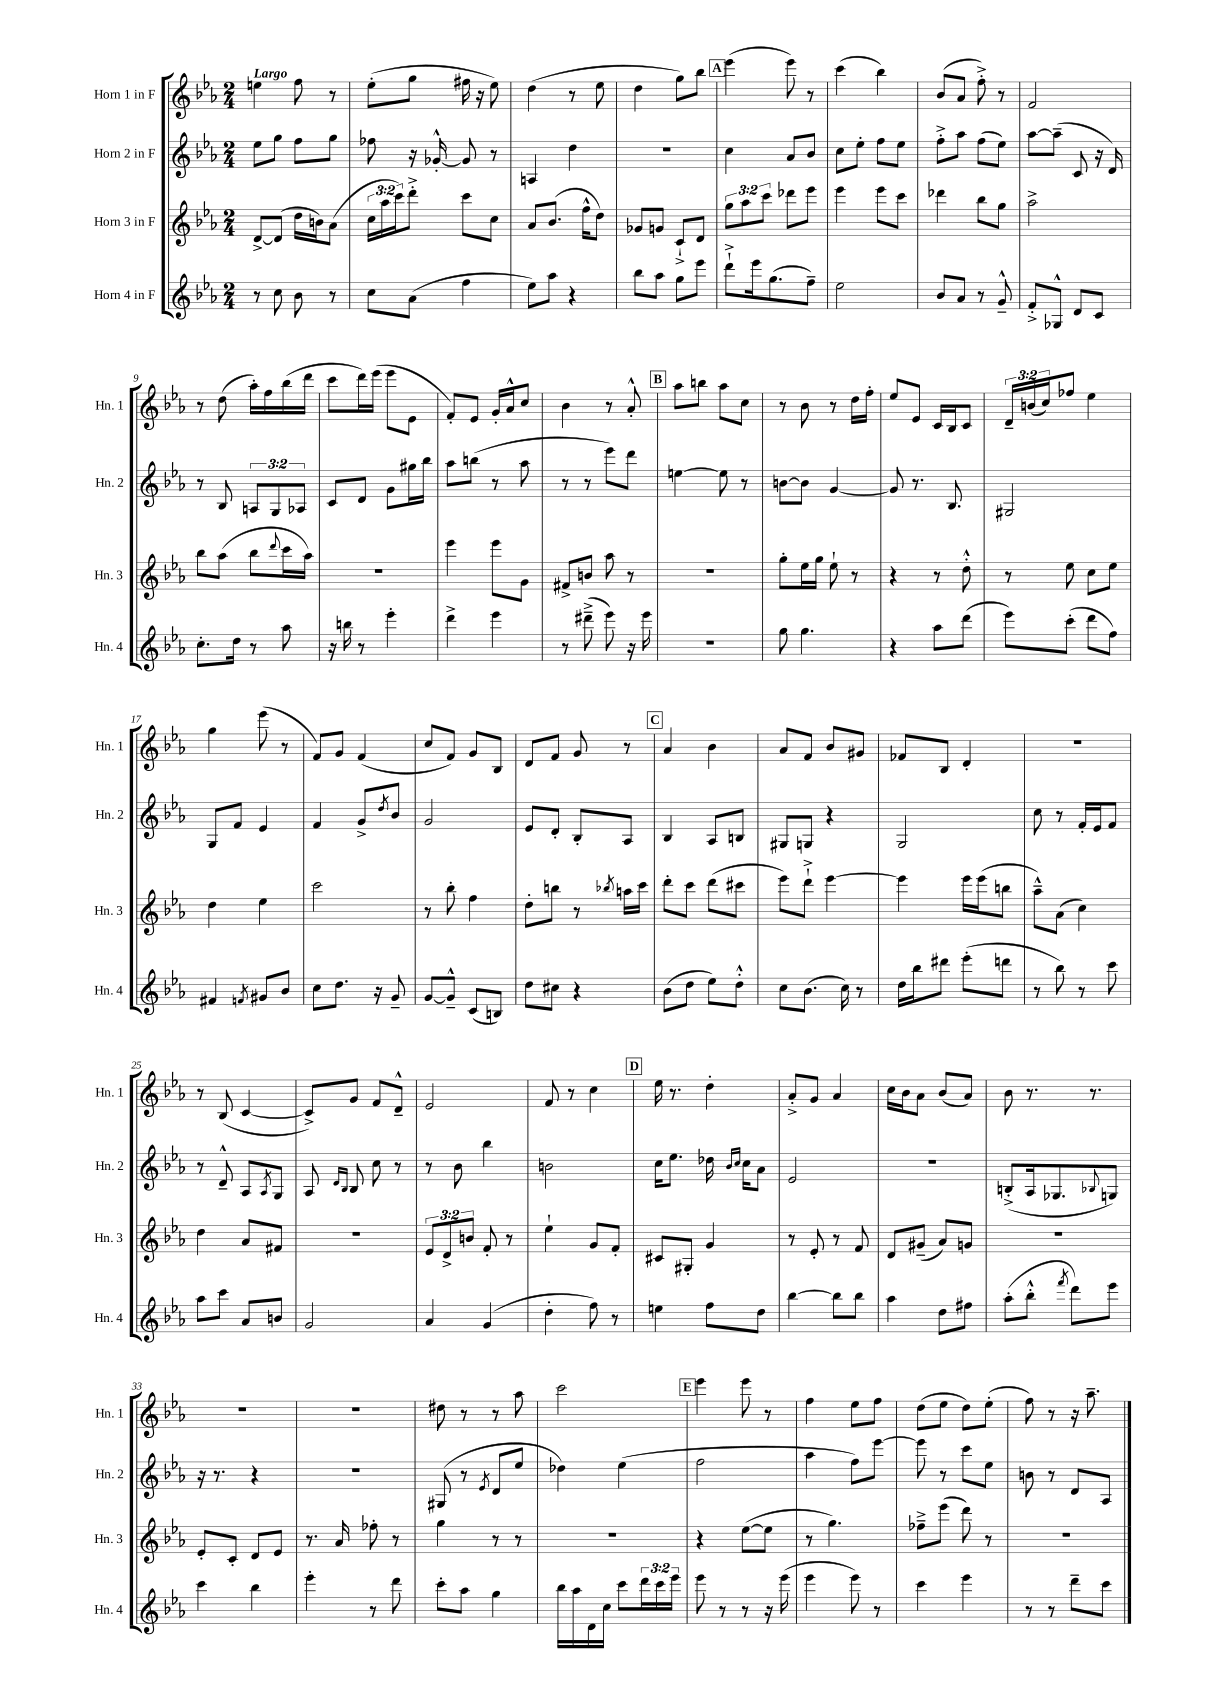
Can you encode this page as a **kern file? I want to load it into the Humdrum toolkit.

**kern	**kern	**kern	**kern
*staff4	*staff3	*staff2	*staff1
*clefG2	*clefG2	*clefG2	*clefG2
*k[b-e-a-]	*k[b-e-a-]	*k[b-e-a-]	*k[b-e-a-]
*M2/4	*M2/4	*M2/4	*M2/4
8r	[8d^	8ee-	4ee
8cc	(8d]	8gg	.
8b-	16dd	8ff	8ff
.	16b)	.	.
8r	(8a-	8gg	8r
=	=	=	=
8cc	24cc	8ff-	(8ee-'
.	24aa-	.	.
.	24ccc)	.	.
(8a-	8ddd'^	16r	8gg
.	.	[16g-'^^	.
4ff	8ccc	8g-]	16ff#
.	.	.	16r
.	8cc	8r	8ee-)
=	=	=	=
8ee-)	8a-	4A	(4dd
8aa-	(8.b-	.	.
4r	.	4dd	8r
.	16ff^^	.	.
.	8dd)	.	8ee-
=	=	=	=
8bb-	8g-	2r	4dd
8aa-	8g	.	.
8gg	8c`^	.	8gg)
8eee-	8d	.	8bb-
=	=	=	=
8ddd`^	12gg	4cc	(4eee-
.	12aa-	.	.
16eee-	.	.	.
.	12ccc	.	.
(8.gg	.	.	.
.	8ddd-	8a-	8eee-)
8ff~)	8eee-	8b-	8r
=	=	=	=
2ee-	4eee-	8cc	(4ccc
.	.	8ee-'	.
.	8eee-	8ff	4bb-)
.	8ccc	8ee-	.
=	=	=	=
8b-	4ddd-	8ff'^	(8b-
8a-	.	8aa-	8a-
8r	8bb-	(8ff	8ff'^)
8g~^^	8gg	8ee-)	8r
=	=	=	=
8f'^	2aa-^	[8aa-	2f
8G-^^	.	(8aa-~]	.
8d	.	8c	.
8c	.	16r	.
.	.	16d)	.
=	=	=	=
8.cc'	8bb-	8r	8r
.	(8aa-	8B-	(8dd
16dd	.	.	.
8r	8bb-	12A	16aa-')
.	.	.	16ff
.	.	12G	.
.	8qqddd	.	.
8aa-	16ccc	.	(16bb-
.	.	12A-	.
.	16aa-)	.	16ddd
=	=	=	=
16r	2r	8c	8ccc
16bb	.	.	.
8r	.	8d	16ddd)
.	.	.	(16eee-
4eee-'	.	8g	8eee-
.	.	16gg#	8e-
.	.	16bb-	.
=	=	=	=
4ddd^	4eee-	8aa-	8f')
.	.	(8bb	8e-
4eee-	8eee-	8r	16g'
.	.	.	16a-^^
.	8g	8aa-	8cc
=	=	=	=
8r	8f#^	8r	4b-
(8ddd#~^	8b	8r	.
8eee-)	8aa-	8eee-)	8r
16r	8r	8ddd	8a-'^^
16eee-	.	.	.
=	=	=	=
2r	2r	[4ee	8aa-
.	.	.	8bb
.	.	8ee]	8aa-
.	.	8r	8cc
=	=	=	=
8gg	8gg'	[8b	8r
4.gg	16ee-	8b]	8b-
.	16gg	.	.
.	8ee-`	[4g	8r
.	8r	.	16dd
.	.	.	16ff'
=	=	=	=
4r	4r	8g]	8ee-
.	.	8.r	8e-
8aa-	8r	.	16c
.	.	8.B-	16B-
(8ddd	8dd'^^	.	8c
=	=	=	=
8eee-)	8r	2G#	24d~
.	.	.	(24b
.	.	.	24cc)
(8ccc'	8ee-	.	8ff-
8ddd	8cc	.	4ee-
8ff)	8ee-	.	.
=	=	=	=
4f#	4dd	8G	4gg
.	.	8f	.
8qf	.	.	.
8g#	4ee-	4e-	(8eee-
8b-	.	.	8r
=	=	=	=
8cc	2ccc	4f	8f)
8.dd	.	.	8g
.	.	8g^	(4f
16r	.	.	.
.	.	8qdd	.
8g~	.	8b-	.
=	=	=	=
[8g	8r	2g	8cc
8g~^^]	8bb-'	.	8f)
(8c	4ff	.	8g
8B)	.	.	8B-
=	=	=	=
8dd	8dd'	8e-	8d
8cc#	8bb	8d'	8f
4r	8r	8B-'	8g
.	8qbb-	.	.
.	16aa	8A-	8r
.	16ccc	.	.
=	=	=	=
(8b-	8ddd'	4B-	4a-
8dd	8ccc	.	.
8ee-)	(8ddd	8A-	4b-
8dd'^^	8ccc#	8B	.
=	=	=	=
8cc	8eee-)	8G#	8a-
(8.b-	8ddd`^	8G	8f
.	[4eee-	4r	8b-
16cc)	.	.	.
8r	.	.	8g#
=	=	=	=
16dd	4eee-]	2G	8f-
16bb-	.	.	.
8ddd#	.	.	8B-
(8eee-'	16eee-	.	4d'
.	(16eee-	.	.
8ddd	8bb	.	.
=	=	=	=
8r	8aa-~^^)	8cc	2r
8bb-)	(8a-	8r	.
8r	4cc)	16f'	.
.	.	16e-	.
8ccc	.	8f	.
=	=	=	=
8aa-	4dd	8r	8r
8ccc	.	8d~^^	(8B-
8a-	8a-	8A-	[4c
.	.	8qA-	.
8b	8f#	8G	.
=	=	=	=
2g	2r	8A-	8c^])
.	.	16qqd	.
.	.	16qqB-	.
.	.	8B-	8g
.	.	8cc	8f
.	.	8r	8d~^^
=	=	=	=
4a-	12e-	8r	2e-
.	12d^	.	.
.	.	8b-	.
.	12b	.	.
(4g	8f'	4bb-	.
.	8r	.	.
=	=	=	=
4dd'	4ee-`	2b	8f
.	.	.	8r
8ff)	8g	.	4cc
8r	8f'	.	.
=	=	=	=
4ee	8c#	16cc	16ee-
.	.	8.ee-	8.r
.	8G#'	.	.
8ff	4g	16dd-	4dd'
.	.	16qqb-	.
.	.	16qqcc	.
.	.	16cc	.
8dd	.	8a-	.
=	=	=	=
[4bb-	8r	2e-	8a-'^
.	8e-'	.	8g
8bb-]	8r	.	4a-
8bb-	8f	.	.
=	=	=	=
4aa-	8d	2r	16cc
.	.	.	16b-
.	(8g#~	.	8a-
8dd	8a-)	.	(8b-
8ff#	8g	.	8a-)
=	=	=	=
(8aa-'	2r	(8B'^	8b-
8bb-'^^	.	16A-	8.r
.	.	8.G-	.
8qfff	.	.	.
8ddd)	.	.	.
.	.	.	8.r
.	.	8qqB-	.
8eee-	.	8G)	.
=	=	=	=
4ccc	8e-'	16r	2r
.	.	8.r	.
.	8c'	.	.
4bb-	8d	4r	.
.	8e-	.	.
=	=	=	=
4eee-'	8.r	2r	2r
.	16a-	.	.
8r	8ff-'	.	.
8ddd	8r	.	.
=	=	=	=
8ccc'	4gg	(8G#	8dd#
8aa-	.	8r	8r
.	.	8qe-	.
4gg	8r	8d	8r
.	8r	8ee-	8aa-
=	=	=	=
16bb-	2r	4dd-)	2ccc
16aa-	.	.	.
16d	.	.	.
16cc	.	.	.
8ccc	.	(4ee-	.
24ddd	.	.	.
24ccc	.	.	.
24eee-	.	.	.
=	=	=	=
8eee-	4r	2ff	4eee-
8r	.	.	.
8r	([8ee-	.	8eee-
16r	8ee-]	.	8r
(16eee-	.	.	.
=	=	=	=
4eee-	8r	4aa-	4ff
.	4.gg)	.	.
8eee-)	.	8ff)	8ee-
8r	.	[8eee-	8ff
=	=	=	=
4ccc	8ff-~^	8eee-]	(8dd
.	(8eee-	8r	8ee-
4eee-	8ddd)	8ccc	8dd)
.	8r	8ee-	(8ee-'
=	=	=	=
8r	2r	8b	8ff)
8r	.	8r	8r
8ddd~	.	8d	16r
.	.	.	8.aa-~
8ccc	.	8A-	.
==	==	==	==
*-	*-	*-	*-
